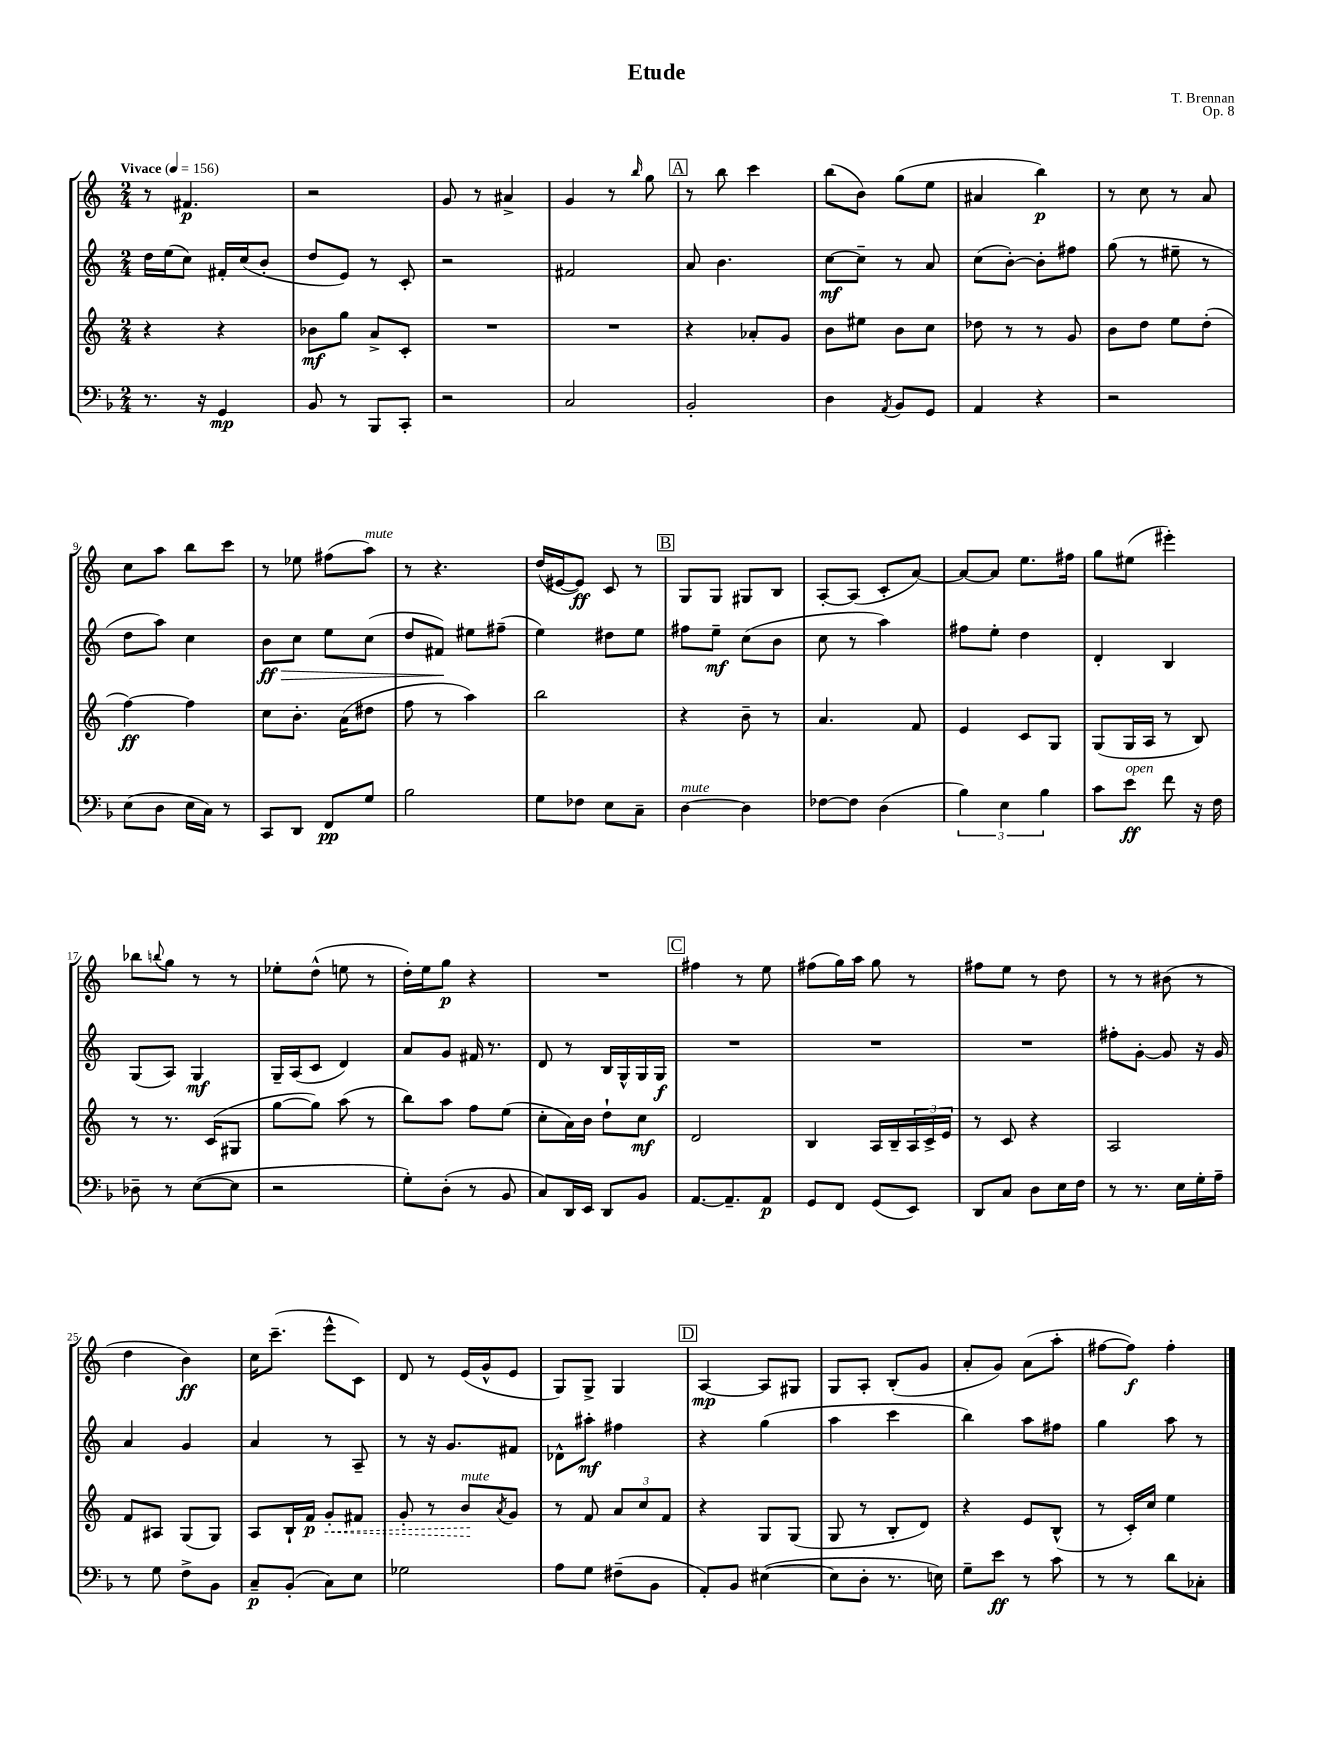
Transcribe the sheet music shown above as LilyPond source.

\header { title = "Etude" composer = "T. Brennan" opus = "Op. 8" }
<<
\new StaffGroup <<
\new Staff = "s0" {
    \clef treble \key c \major \numericTimeSignature \time 2/4 \tempo "Vivace" 4 = 156
    r8 fis'4.\p |
    r2 |
    g'8 r8 ais'4-> |
    g'4 r8 \grace { b''16 } g''8 |
    \mark \markup { \box "A" } r8 b''8 c'''4 |
    b''8( b'8) g''8( e''8 |
    ais'4 b''4\p) |
    r8 c''8 r8 a'8 |
    c''8 a''8 b''8 c'''8 |
    r8 ees''8 fis''8( a''8^\markup { \italic "mute" }) |
    r8 r4. |
    d''16( eis'16~ eis'8\ff) c'8 r8 |
    \mark \markup { \box "B" } g8 g8 gis8 b8 |
    a8~-. a8( c'8-. a'8~) |
    a'8~ a'8 e''8. fis''16 |
    g''8 eis''8( eis'''4-.) |
    bes''8 \appoggiatura { b''8 } g''8 r8 r8 |
    ees''8-. d''8-^( e''8 r8 |
    d''16-.) e''16 g''8\p r4 |
    R2 |
    \mark \markup { \box "C" } fis''4 r8 e''8 |
    fis''8( g''16) a''16 g''8 r8 |
    fis''8 e''8 r8 d''8 |
    r8 r8 bis'8( r8 |
    d''4 b'4\ff) |
    c''16 c'''8.--( e'''8-^ c'8) |
    d'8 r8 e'16( g'16-^ e'8 |
    g8) g8-> g4 |
    \mark \markup { \box "D" } a4~\mp a8 gis8 |
    g8 a8-. b8-.( g'8 |
    a'8-. g'8) a'8( a''8-. |
    fis''8~ fis''8\f) fis''4-. \bar "|." |
}
\new Staff = "s1" {
    \clef treble \key c \major \numericTimeSignature \time 2/4
    d''16 e''16( c''8) fis'16-. c''16( b'8-. |
    d''8 e'8) r8 c'8-. |
    r2 |
    fis'2 |
    \mark \markup { \box "A" } a'8 b'4. |
    c''8~\mf c''8-- r8 a'8 |
    c''8( b'8~-.) b'8-. fis''8 |
    g''8( r8 eis''8-- r8 |
    d''8 a''8) c''4 |
    b'8\ff\> c''8 e''8 c''8( |
    d''8 fis'8\!) eis''8 fis''8--( |
    e''4) dis''8 e''8 |
    \mark \markup { \box "B" } fis''8 e''8--\mf c''8( b'8 |
    c''8 r8 a''4) |
    fis''8 e''8-. d''4 |
    d'4-. b4 |
    g8( a8) g4\mf |
    g16-- a16( c'8 d'4) |
    a'8 g'8 fis'16 r8. |
    d'8 r8 b16 g16-^ g16 g16\f |
    \mark \markup { \box "C" } R2 |
    R2 |
    R2 |
    fis''8-. g'8~-. g'8 r16 g'16 |
    a'4 g'4 |
    a'4 r8 a8-- |
    r8 r16 g'8. fis'8 |
    des'8-^ ais''8-.\mf fis''4 |
    \mark \markup { \box "D" } r4 g''4( |
    a''4 c'''4 |
    b''4) a''8 fis''8 |
    g''4 a''8 r8 \bar "|." |
}
\new Staff = "s2" {
    \clef treble \key c \major \numericTimeSignature \time 2/4
    r4 r4 |
    bes'8\mf g''8 a'8-> c'8-. |
    R2 |
    R2 |
    \mark \markup { \box "A" } r4 aes'8-. g'8 |
    b'8 eis''8 b'8 c''8 |
    des''8 r8 r8 g'8 |
    b'8 d''8 e''8 d''8-.( |
    f''4~\ff) f''4 |
    c''8 b'8.-. a'16( dis''8 |
    f''8 r8 a''4) |
    b''2 |
    \mark \markup { \box "B" } r4 b'8-- r8 |
    a'4. f'8 |
    e'4 c'8 g8 |
    g8( g16 a16 r8 b8) |
    r8 r8. c'16( gis8 |
    g''8~ g''8) a''8( r8 |
    b''8) a''8 f''8 e''8( |
    c''8-. a'16) b'16 d''8-! c''8\mf |
    \mark \markup { \box "C" } d'2 |
    b4 a16 b16-- \tuplet 3/2 { a16 c'16-> e'16 } |
    r8 c'8 r4 |
    a2 |
    f'8 ais8 g8( g8) |
    a8 b16-! f'16\p \once \override Hairpin.style = #'dashed-line g'8-.\< fis'8 |
    g'8-. r8 b'8\!^\markup { \italic "mute" } \acciaccatura { a'8 } g'8 |
    r8 f'8 \tuplet 3/2 { a'8 c''8 f'8 } |
    \mark \markup { \box "D" } r4 g8 g8( |
    g8 r8 b8-. d'8) |
    r4 e'8 b8-^( |
    r8 c'16-.) c''16 e''4 \bar "|." |
}
\new Staff = "s3" {
    \clef bass \key f \major \numericTimeSignature \time 2/4
    r8. r16 g,4\mp |
    bes,8 r8 bes,,8 c,8-. |
    r2 |
    c2 |
    \mark \markup { \box "A" } bes,2-. |
    d4 \acciaccatura { a,8 } bes,8 g,8 |
    a,4 r4 |
    r2 |
    e8( d8 e16 c16) r8 |
    c,8 d,8 f,8\pp g8 |
    bes2 |
    g8 fes8 e8 c8-- |
    \mark \markup { \box "B" } d4~^\markup { \italic "mute" } d4 |
    fes8~ fes8 d4( |
    \tuplet 3/2 { bes4) e4 bes4 } |
    c'8 e'8\ff^\markup { \italic "open" } f'8 r16 f16 |
    des8-- r8 e8~( e8 |
    r2 |
    g8-.) d8-.( r8 bes,8 |
    c8) d,16 e,16 d,8 bes,8 |
    \mark \markup { \box "C" } a,8.~ a,8.-- a,8\p |
    g,8 f,8 g,8( e,8) |
    d,8 c8 d8 e16 f16 |
    r8 r8. e16 g16-. a16-- |
    r8 g8 f8-> bes,8 |
    c8--\p bes,8-.( c8) e8 |
    ges2 |
    a8 g8 fis8--( bes,8 |
    \mark \markup { \box "D" } a,8-.) bes,8 eis4~( |
    eis8 d8-. r8. e16) |
    g8-- e'8\ff r8 c'8 |
    r8 r8 d'8 ces8-. \bar "|." |
}
>>
>>
